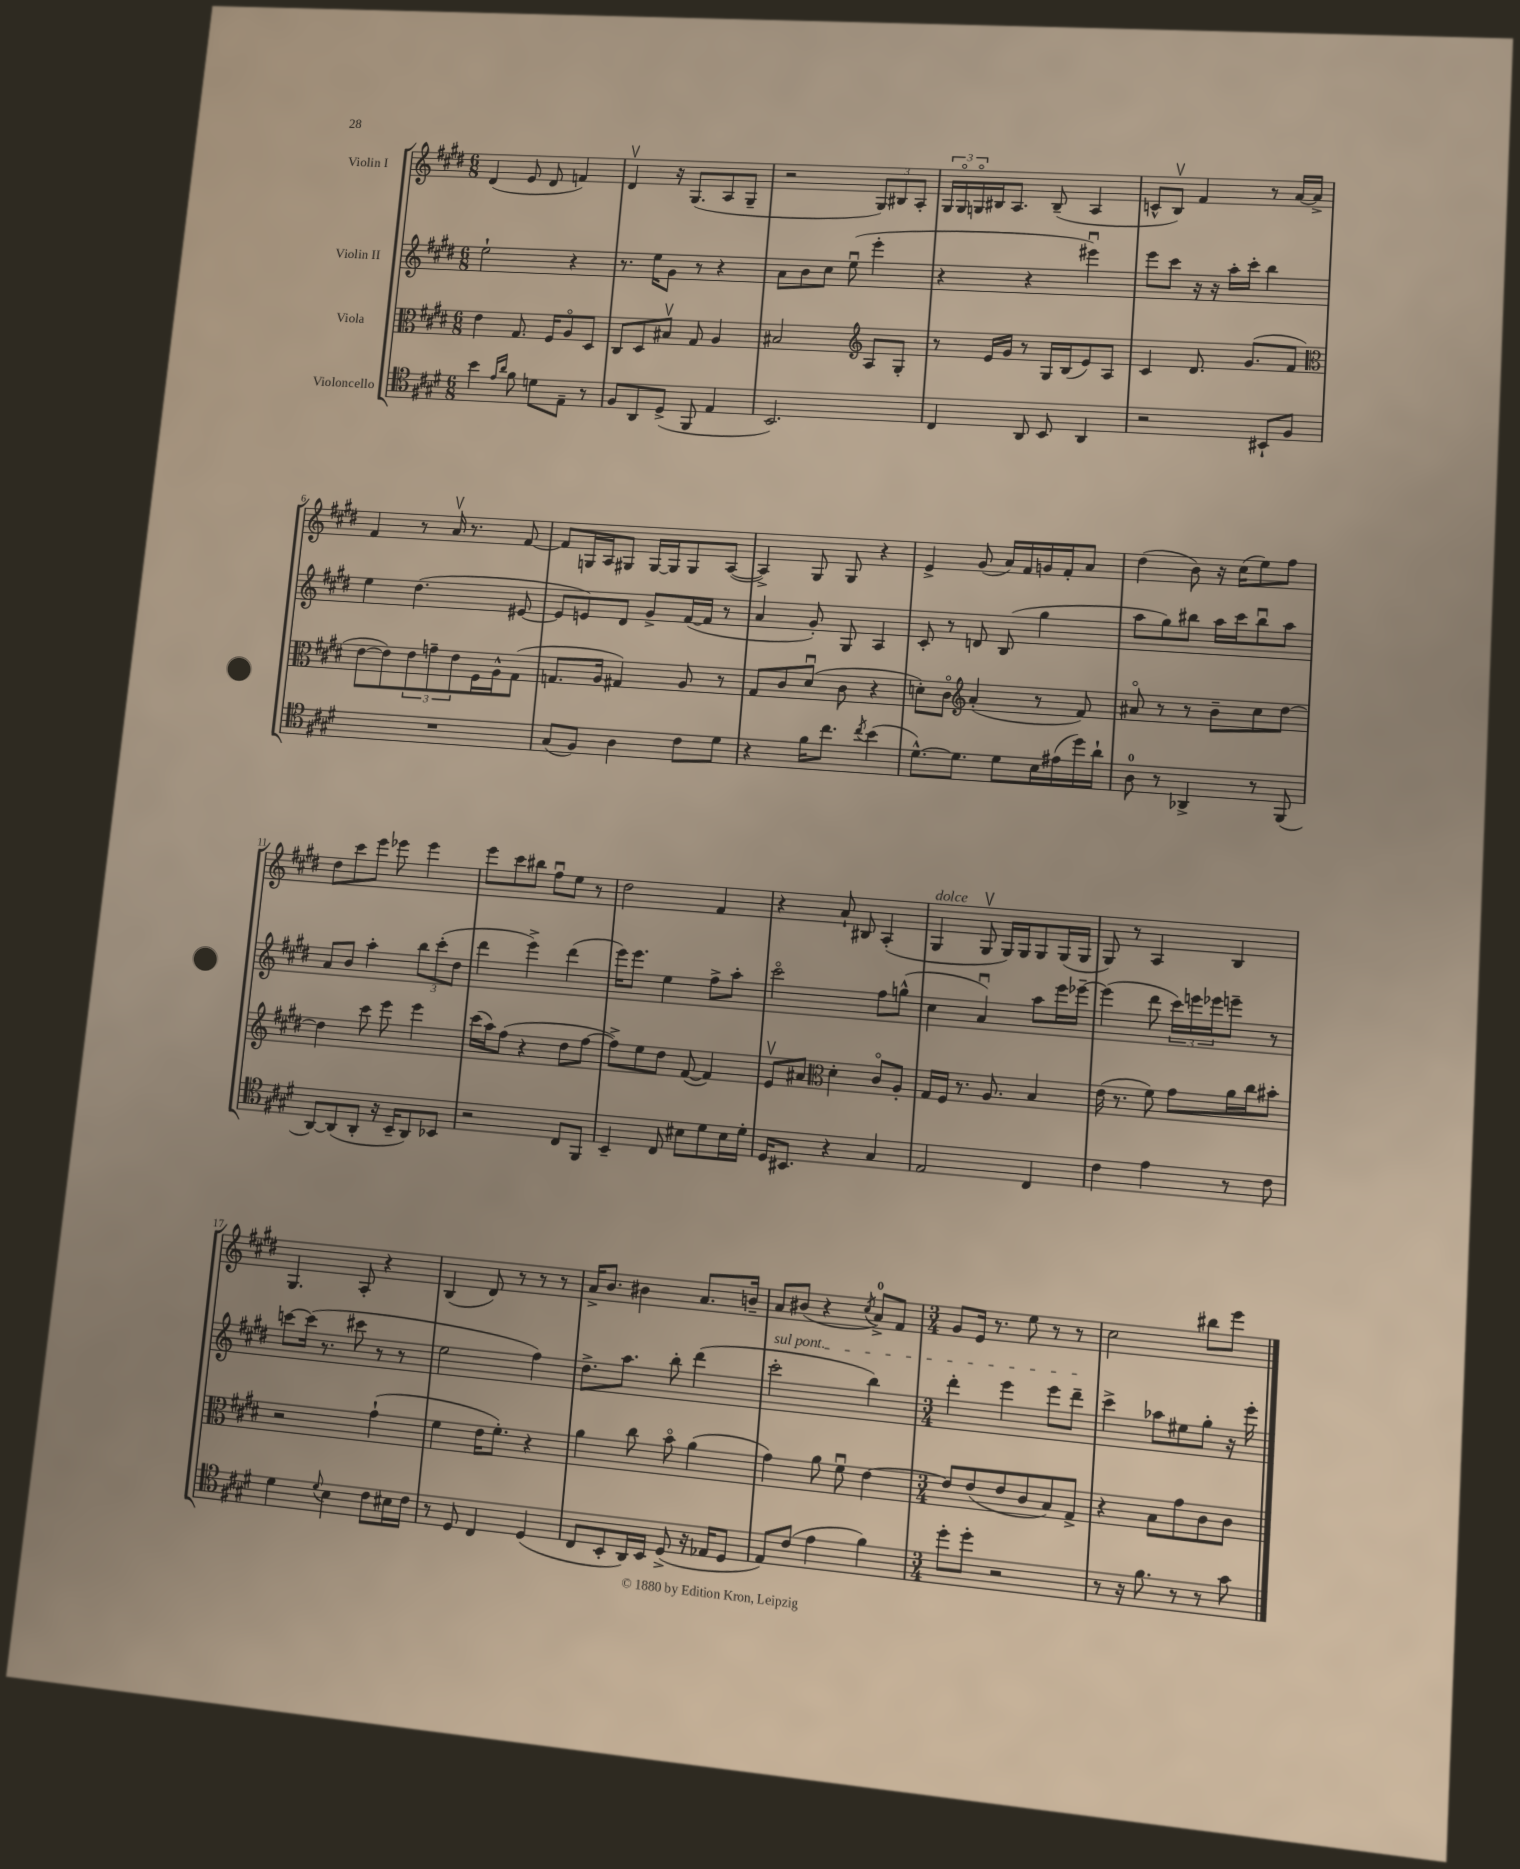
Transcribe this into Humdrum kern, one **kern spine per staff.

**kern	**kern	**kern	**kern
*staff4	*staff3	*staff2	*staff1
*clefC4	*clefC3	*clefG2	*clefG2
*k[f#c#g#d#]	*k[f#c#g#d#]	*k[f#c#g#d#]	*k[f#c#g#d#]
*M6/8	*M6/8	*M6/8	*M6/8
4b\	4e\	2ee`\	(4d#/
16qqe/LL	.	.	.
16qqa/JJ	.	.	.
8f#\	8.G#/	.	8e/
8d\L	.	.	8d#/
.	16F#/LK	.	.
8E~\J	8Ao/	4r	4f/)
8r	8D#/J	.	.
=	=	=	=
8F#/L	8C#/L	8.r	4d#v/
8AA/	8D#/	.	.
.	.	16ee\LK	.
(8D#^/J	8B#v/J	8g#\J	16r
.	.	.	(8.G#/L
8FF#/	8G#/	8r	.
4E/	4A/	4r	8A/
.	.	.	8G#~/J
=	=	=	=
2.BB/)	2B#/	8a\L	2r
.	.	8b\	.
.	.	8cc#\J	.
.	.	(8eeu\	.
*	*clefG2	*	*
.	8A/L	4eee'\	12G#/L)
.	.	.	12B#/
.	8G#'/J	.	.
.	.	.	12A'/J
=	=	=	=
4C#/	8r	4r	24G#/LL
.	.	.	24G#o/
.	.	.	24Go/
.	16e/LL	.	16B#/J
.	16g#/JJ	.	8.A/J
8AA/	8r	4r	.
8BB/	16G#/LL	.	(8B#~/
.	(16B/J	.	.
4AA/	8e/)	4eee#u\)	4A/
.	8A/J	.	.
=	=	=	=
2r	4c#/	8eee\L	8c^^/L
.	.	8ccc#\J	8Bv/J)
.	8.d#/	16r	4f#/
.	.	16r	.
.	.	16aa'\LL	.
.	(8.g#/L	16ccc#'\JJ	.
8BB#`/L	.	4bb\	8r
8F#/J	8f#/J	.	[16a/LL
.	.	.	16a^/]JJ
=	=	=	=
*	*clefC3	*	*
2.r	[8e\L	4ee\	4f#/
.	8e\])	.	.
.	12e\	(4.dd#\	8r
.	12g~\	.	.
.	.	.	16av/
.	12e\	.	.
.	.	.	8.r
.	16F#\L	.	.
.	16A^^\J	.	.
.	(8G#\J	[8e#/	[8f#/
=	=	=	=
(8G#/L	8.G/L	8e#/]L	8f#/]L
8F#/J)	.	8e/)	16G/L
.	16A/Jk	.	16A/J
4A\	4G#/)	8d#/J	8G#/J
.	.	8g#^/L	[16G#/LL
.	.	.	16G#/]J
8c#\L	8A/	([16f#/L	8G#/
.	.	16f#/]JJ	.
8d#\J	8r	8r	([8A/J
=	=	=	=
4r	8G#/L	4a/	4A^/])
.	8c#/	.	.
16f#\LK	(8d#u/J	8g#'/)	8G#/
8.cc#\J	.	.	.
.	8c#\	8G#/	8G#/
8qcc#/	.	.	.
(4b\	4r	4A/	4r
=	=	=	=
[8.d#^^\L)	8d'\L)	8c#'/	4e^/
.	8c#o\J	8r	.
8.d#\]J	.	.	.
*	*clefG2	*	*
.	(4a'/	8d/	(8g#/
8d#\L	.	(8B/	16a/LL)
.	.	.	16f#/
16B\L	8r	4gg#\	16g/
(16e#\	.	.	16f#'/J
16dd#\)	8f#/)	.	8a/J
16a`\JJ	.	.	.
=	=	=	=
8A\	8a#o/	8aa\L	(4dd#\
8r	8r	8gg#\)	.
4AA-^/	8r	8bb#\J	8b\)
.	8b~\L	16aa\LL	16r
.	.	16ccc#\J	(16cc#\LK
8r	8cc#\	8bb#u\	8ee\)
(8FF#/	[8dd#\J	8aa\J	8ff#\J
=	=	=	=
[8AA/L)	4dd#\]	8a/L	8dd#\L
(8AA/]	.	8b/J	8ccc#\
8AA'/J	8ccc#\	4aa'\	8eee\J
16r	8eee\	.	8eee-\
16BB~/LK	.	.	.
8AA/)	4eee\	12bb\L	4eee-\
.	.	(12ccc#'\	.
8BB-/J	.	.	.
.	.	12dd#\J	.
=	=	=	=
2r	(16ccc#\LL	4ddd#\	8eee\L
.	16aa\J)	.	.
.	(8ff#\J	.	8ccc#\
.	4r	4eee^\)	8bb#\J
.	.	.	8ff#u\L
8C#/L	8dd#\L	(4ddd#\	8ee\J
8FF#/J	[8ff#\J	.	8r
=	=	=	=
4BB~/	8ff#^\]L)	16eee\LK)	2dd#\
.	.	8.eee\J	.
.	8ee\	.	.
8C#/	8dd#\J	4ee\	.
8B#\L	([8f#/	.	.
8d#\	4f#/])	8ff#^\L	4f#/
16B#\L	.	8aa'\J	.
16d#'\JJ	.	.	.
=	=	=	=
16D#/LK	8ev/L	2ccc#o\	4r
8.BB#/J	.	.	.
.	8a#/J	.	.
*	*clefC3	*	*
4r	4d#'\	.	8a`/
.	.	.	8B#/
4G#/	8c#o/L	8ff#\L	(4A'/
.	8A'/J	(8gg^^\J	.
=	=	=	=
2E/	16G#/LL	4cc#\	4G#/
.	16F#/JJ	.	.
.	8.r	.	.
.	.	4au/)	8G#v/
.	8.A/	.	.
.	.	.	16G#/LL)
.	.	.	16G#/J
4C#/	4B/	8aa\L	8G#/
.	.	16eee\L	(16G#/L
.	.	[16eee-~\JJ	16G#/JJ
=	=	=	=
4c#\	(16e\	(4eee-\]	8G#/)
.	8.r	.	.
.	.	.	8r
4e\	8f#\)	8ddd#\	4A/
.	8g#\L	24ccc#\LL)	.
.	.	24eee\	.
.	.	24eee-\J	.
8r	16a\L	8eee~\J	4B/
.	16cc#\J	.	.
8c#\	8b#'\J	8r	.
=	=	=	=
4d#\	2r	[8ccc\L	4.G#/
.	.	(16ccc\]Jk	.
.	.	8.r	.
8qqd#/	.	.	.
4B\	.	.	.
.	.	8ccc#\	8A'/
8c#\L	(4g#`\	8r	4r
16B#\L	.	8r	.
16c#\JJ	.	.	.
=	=	=	=
8r	4f#\	2ee\	(4B/
8D#/	.	.	.
4C#/	16e\LK	.	8d#/)
.	8.f#'\J)	.	.
.	.	.	8r
(4D#/	4r	4ff#\)	8r
.	.	.	8r
=	=	=	=
8C#/L	4a\	8.dd#^\L	16a^/LK
.	.	.	8.b/J
8BB'/	.	.	.
.	.	8.aa\J	.
16AA/L)	8cc#\	.	4b#\
16BB/JJ	.	.	.
(8D#^/	8bo\	8bb'\	.
16r	(4a\	(4ddd#\	8.a/L
16E-/LK	.	.	.
8D#/J	.	.	.
.	.	.	16b~/Jk
=	=	=	=
8E/L)	4g#\)	2ccc#'\	8a/L
(8c#/J	.	.	(8b#/J
4e\	8a\	.	4r
.	8f#u\	.	.
.	.	.	8qcc#/
4f#\)	[4e\	4bb\)	8a^/L)
.	.	.	8f#/J
=	=	=	=
*M3/4	*M3/4	*M3/4	*M3/4
8dd#'\L	8e/]L	4ddd#'\	8g#/L
8dd#'\J	(8e/	.	16e/Jk
.	.	.	8.r
2r	8e/	4eee\	.
.	8c#/	.	8ee\
.	8B/)	8eee\L	8r
.	8G#^/J	8ddd#~\J	8r
=	=	=	=
8r	4r	4ccc#^\	2cc#\
16r	.	.	.
8.f#\	.	.	.
.	8B\L	8aa-\L	.
8r	8g#\	8ee#\	.
8r	8c#\	8gg#'\J	8bb#\L
8g#\	8c#\J	16r	8eee\J
.	.	16eee'\	.
==	==	==	==
*-	*-	*-	*-
